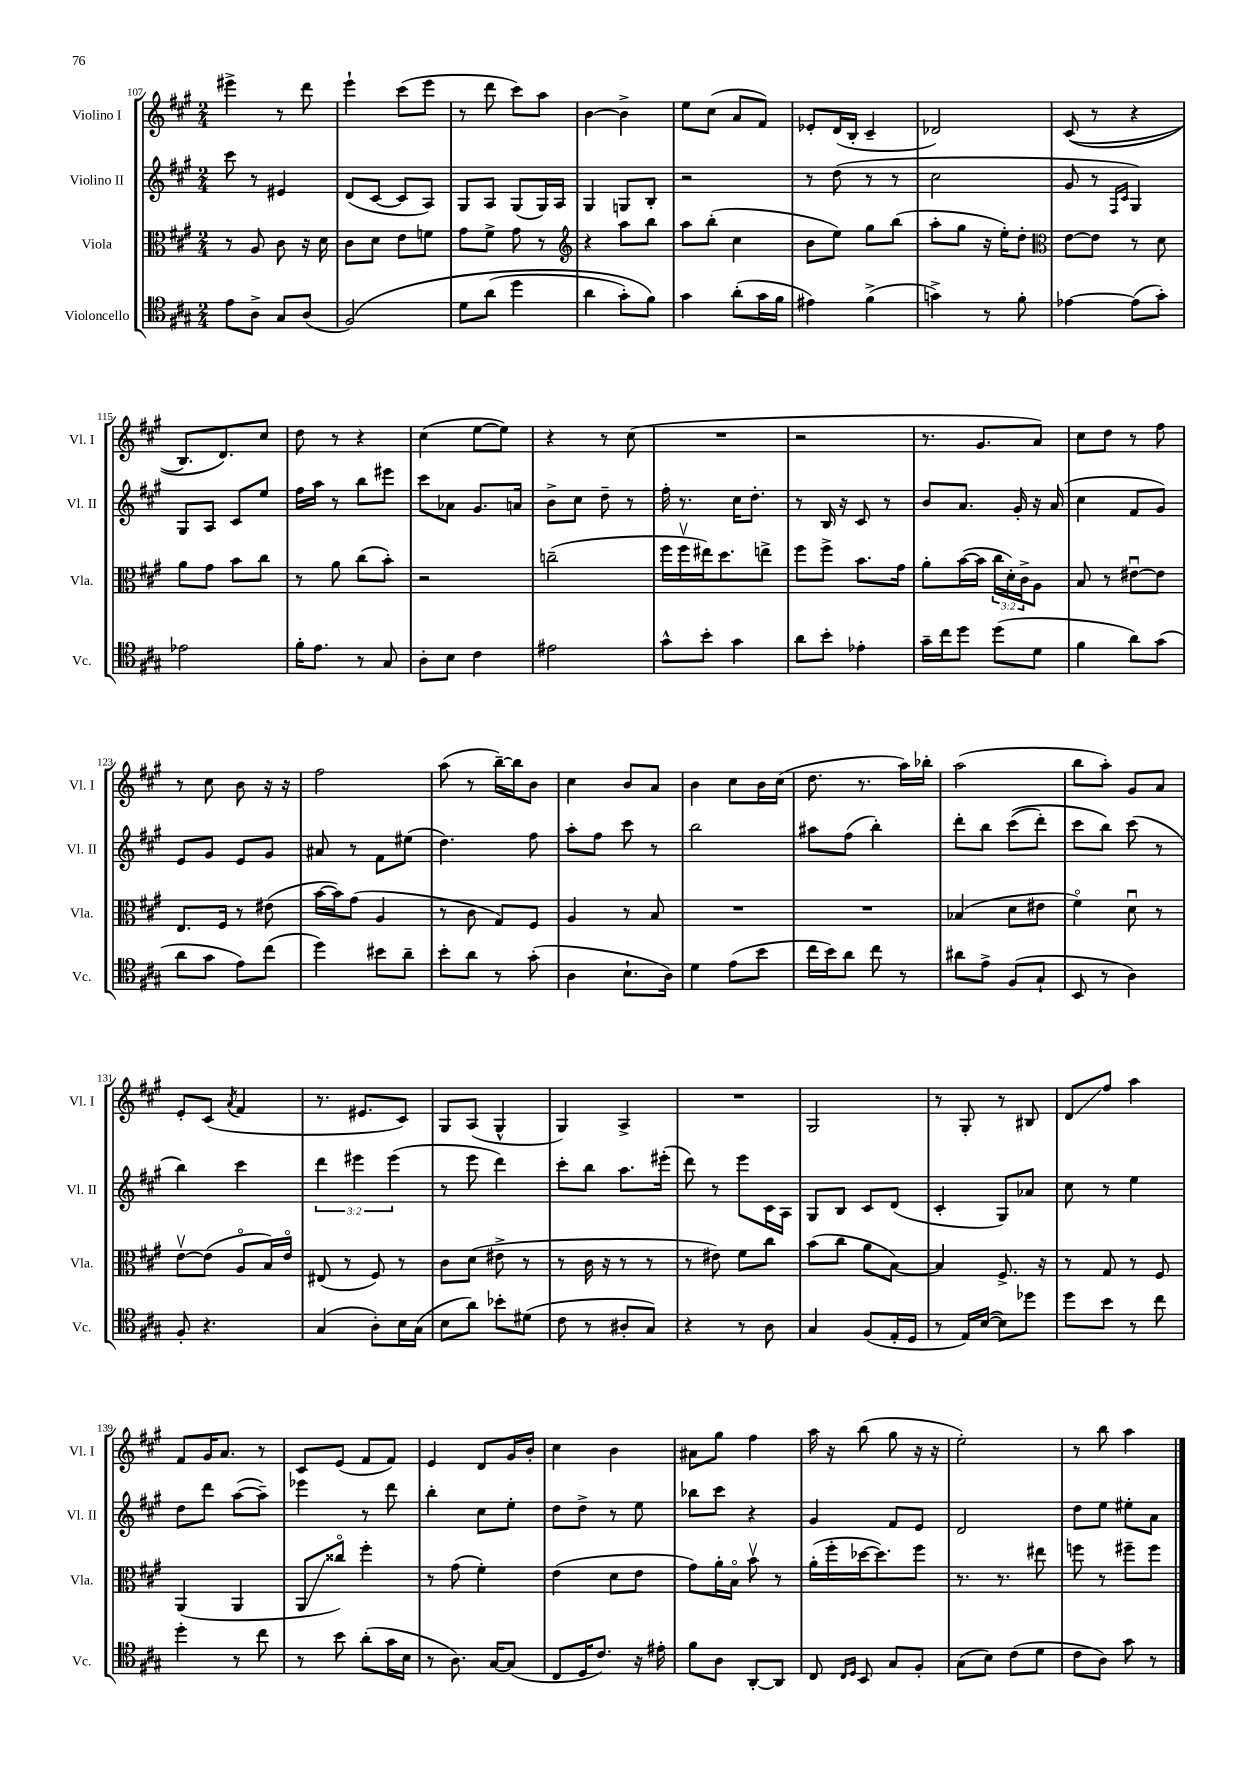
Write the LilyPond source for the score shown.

<<
\new StaffGroup <<
\new Staff = "s0" \with { instrumentName = "Violino I" shortInstrumentName = "Vl. I" } {
    \clef treble \key a \major \numericTimeSignature \time 2/4
    eis'''4-> r8 d'''8 |
    e'''4-! cis'''8( e'''8 |
    r8 d'''8 cis'''8) a''8 |
    b'4~ b'4-> |
    e''8 cis''8( a'8 fis'8) |
    ees'8-. d'16( b16-. cis'4-- |
    des'2) |
    cis'8(\( r8 r4 |
    b8.) d'8.\) cis''8 |
    d''8 r8 r4 |
    cis''4( e''8~ e''8) |
    r4 r8 cis''8( |
    R2 |
    r2 |
    r8. gis'8. a'8) |
    cis''8 d''8 r8 fis''8 |
    r8 cis''8 b'8 r16 r16 |
    fis''2 |
    a''8( r8 b''16~--) b''16 b'8 |
    cis''4 b'8 a'8 |
    b'4 cis''8 b'16 cis''16( |
    d''8. r8. a''16) bes''16-. |
    a''2( |
    b''8 a''8-.) gis'8 a'8 |
    e'8-. cis'8( \acciaccatura { a'8 } fis'4 |
    r8. eis'8. cis'8) |
    gis8 a8( gis4-^ |
    gis4) a4-> |
    R2 |
    gis2 |
    r8 gis8-. r8 bis8 |
    d'8\glissando fis''8 a''4 |
    fis'8 gis'16 a'8. r8 |
    cis'8 e'8( fis'8 fis'8) |
    e'4 d'8 gis'16 b'16-. |
    cis''4 b'4 |
    ais'8 gis''8 fis''4 |
    a''16 r16 b''8( gis''8 r16 r16 |
    e''2-.) |
    r8 b''8 a''4 \bar "|." |
}
\new Staff = "s1" \with { instrumentName = "Violino II" shortInstrumentName = "Vl. II" } {
    \clef treble \key a \major \numericTimeSignature \time 2/4 \override Staff.TupletNumber.text = #tuplet-number::calc-fraction-text
    cis'''8 r8 eis'4 |
    d'8( cis'8~ cis'8 a8) |
    gis8 a8 gis8( gis16) a16 |
    gis4 g8 b8-. |
    r2 |
    r8 d''8( r8 r8 |
    cis''2 |
    gis'8 r8 \grace { fis16 cis'16 } gis4) |
    gis8 a8 cis'8 e''8 |
    fis''16 a''16 r8 b''8 eis'''8 |
    cis'''8 aes'8 gis'8. a'16 |
    b'8-> cis''8 d''8-- r8 |
    fis''16-. r8. cis''16 d''8.-. |
    r8 b16 r16 cis'8 r8 |
    b'8 a'8. gis'16-. r16 a'16( |
    cis''4 fis'8 gis'8) |
    e'8 gis'8 e'8 gis'8 |
    ais'8 r8 fis'8 eis''8( |
    d''4.) fis''8 |
    a''8-. fis''8 cis'''8 r8 |
    b''2 |
    ais''8 fis''8( b''4-.) |
    d'''8-. b''8 cis'''8(\( d'''8-.) |
    cis'''8 b''8\) cis'''8( r8 |
    b''4) cis'''4 |
    \tuplet 3/2 { d'''4 eis'''4 eis'''4( } |
    r8 e'''8 d'''4) |
    cis'''8-. b''8 a''8. eis'''16-.( |
    d'''8) r8 e'''8 cis'16 a16 |
    gis8 b8 cis'8 d'8( |
    cis'4-. gis8) aes'8 |
    cis''8 r8 e''4 |
    d''8 d'''8 a''8~( a''8--) |
    ees'''4 r8 d'''8 |
    b''4-. cis''8 e''8-. |
    d''8 d''8-> r8 e''8 |
    bes''8 cis'''8 r4 |
    gis'4 fis'8 e'8 |
    d'2 |
    d''8 e''8 eis''8-. a'8 \bar "|." |
}
\new Staff = "s2" \with { instrumentName = "Viola" shortInstrumentName = "Vla." } {
    \clef alto \key a \major \numericTimeSignature \time 2/4 \override Staff.TupletNumber.text = #tuplet-number::calc-fraction-text
    r8 a8 cis'8 r16 d'16 |
    cis'8 d'8 e'8 f'8 |
    gis'8 fis'8-> gis'8 r8 |
    \clef treble r4 a''8 b''8 |
    a''8 b''8-.( cis''4 |
    b'8 e''8) gis''8 b''8( |
    a''8-. gis''8 r16 e''16-.) d''8-. |
    \clef alto e'8~ e'8 r8 d'8 |
    a'8 gis'8 b'8 cis''8 |
    r8 a'8 cis''8( b'8-.) |
    r2 |
    c''2--( |
    fis''16 fis''16\upbow eis''16) d''8. e''8-> |
    fis''8 fis''8-> b'8. gis'16 |
    a'8-. b'16~( b'16 \tuplet 3/2 { cis''16 d'16-.) cis'16-> } a8 |
    b8 r8 eis'8~\downbow eis'8 |
    e8. fis16 r8 eis'8( |
    b'16~ b'16) gis'8( a4 |
    r8 cis'8 gis8) fis8 |
    a4 r8 b8 |
    R2 |
    R2 |
    bes4( d'8 eis'8 |
    fis'4\flageolet) d'8\downbow r8 |
    e'8~\upbow e'8( a8\flageolet b16) e'16\flageolet |
    eis8( r8 fis8) r8 |
    cis'8 d'8( eis'8-> r8 |
    r8 cis'16 r16 r8 r8 |
    r8 eis'8) fis'8 cis''8 |
    b'8( cis''8 a'8 b8~) |
    b4 fis8.-> r16 |
    r8 gis8 r8 fis8 |
    a,4( a,4 |
    a,8\glissando cisis''8\flageolet) fis''4-. |
    r8 gis'8( fis'4-.) |
    e'4( d'8 e'8 |
    gis'8) a'16-. b16\flageolet b'8\upbow r8 |
    a'16-.( fis''16-. des''16~ des''8.) fis''8 |
    r8. r8. eis''8 |
    f''8 r8 fis''8-- fis''8 \bar "|." |
}
\new Staff = "s3" \with { instrumentName = "Violoncello" shortInstrumentName = "Vc." } {
    \clef tenor \key a \major \numericTimeSignature \time 2/4
    e'8 a8-> gis8 a8( |
    fis2)\( |
    d'8 a'8( d''4 |
    a'4 gis'8-.) fis'8\) |
    gis'4 a'8-.( gis'16 fis'16 |
    eis'4) fis'4->( |
    g'4->) r8 fis'8-. |
    ees'4~ ees'8( gis'8-.) |
    ees'2 |
    fis'16-. e'8. r8 gis8 |
    a8-. b8 cis'4 |
    eis'2 |
    gis'8-^ b'8-. gis'4 |
    a'8 b'8-. ees'4-. |
    gis'16-- cis''16 d''8 d''8( d'8 |
    fis'4 a'8) gis'8( |
    a'8 gis'8 e'8) cis''8( |
    d''4) bis'8 a'8-- |
    b'8-. a'8 r8 gis'8-.( |
    a4 b8.-! a16) |
    d'4 e'8( b'8 |
    cis''16 b'16) a'8 cis''8 r8 |
    ais'8 e'8-> fis8( gis8-! |
    b,8 r8 a4) |
    fis8-. r4. |
    gis4( a8-.) b16 gis16( |
    b8 a'8) bes'8-. dis'8( |
    cis'8 r8 ais8-. gis8) |
    r4 r8 a8 |
    gis4 fis8( e16-. d16 |
    r8 e16) b16~( b8) des''8 |
    d''8 b'8 r8 cis''8 |
    d''4-. r8 cis''8 |
    r8 b'8 a'8-.( gis'16 b16 |
    r8 a8.) gis16~ gis8( |
    cis8 d16 cis'8.) r16 eis'16-. |
    fis'8 a8 a,8~-. a,8 |
    cis8 \grace { cis16 d16 } b,8 gis8 fis8-. |
    gis8( b8) cis'8( d'8 |
    cis'8 a8) gis'8 r8 \bar "|." |
}
>>
>>
\layout { \context { \Score currentBarNumber = #107 } }
